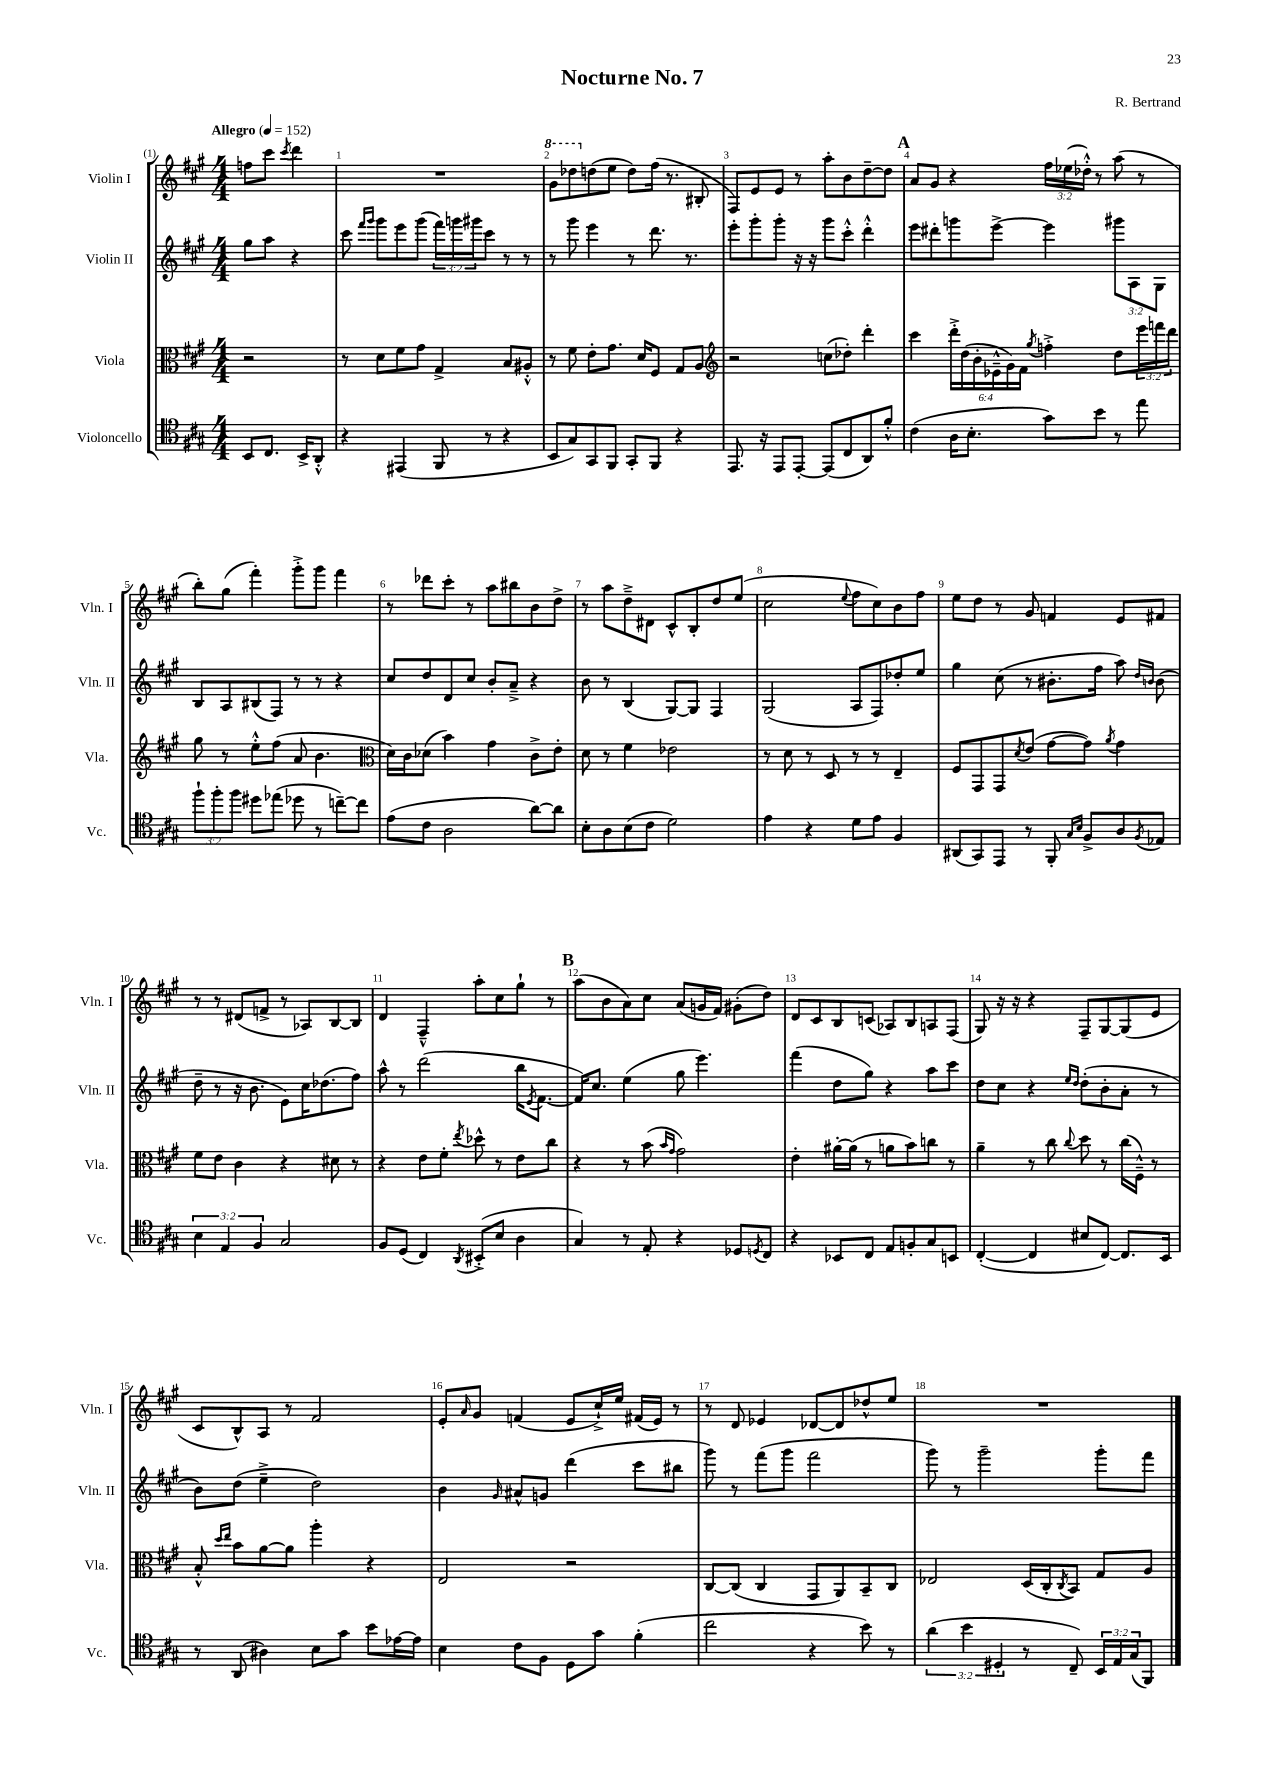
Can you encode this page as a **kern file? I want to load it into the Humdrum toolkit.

**kern	**kern	**kern	**kern
*staff4	*staff3	*staff2	*staff1
*clefC4	*clefC3	*clefG2	*clefG2
*k[f#c#g#]	*k[f#c#g#]	*k[f#c#g#]	*k[f#c#g#]
*M4/4	*M4/4	*M4/4	*M4/4
*MM152	*MM152	*MM152	*MM152
8BB/L	2r	8gg#\L	8ff\L
8.C#/J	.	8aa\J	8ccc#\J
.	.	.	8qccc#/
.	.	4r	4ddd\
16BB^/LK	.	.	.
8AA'^^/J	.	.	.
=	=	=	=
4r	8r	8ccc#\	1r
.	.	16qqfff#/LL	.
.	.	16qqggg#/JJ	.
.	8d\L	8ggg#\L	.
(4EE#/	8f#\	8eee\	.
.	8g#\J	(8ggg#\J	.
8FF#/	4G#^/	24fff#\LL)	.
.	.	24ggg\	.
.	.	24ggg#\J	.
8r	.	8ccc#\J	.
4r	8B/L	8r	.
.	8A#'^^/J	8r	.
=	=	=	=
8BB/L	8r	8r	8gg#\L
8G#/)	8f#\	8ggg#\	8ddd-\
8GG#/	8e'\L	4eee\	(8dd\
8FF#/J	8.g#\J	.	8ee\J
8GG#'/L	.	8r	8dd\L)
.	16d/LK	.	.
8FF#/J	8F#/J	8.ddd\	(16ff#\Jk
.	.	.	8.r
4r	8G#/L	.	.
.	.	8.r	.
.	8A/J	.	8B#'/
=	=	=	=
*	*clefG2	*	*
8.EE/	2r	8eee'\L	8F#/L)
.	.	8ggg#'\	8e/
16r	.	.	.
8EE/L	.	8ggg#'\J	8e/J
[8EE'/J	.	16r	8r
.	.	16r	.
(8EE/]L	(8cc\L	8ggg#\L	8aa'\L
8C#/	8dd-'\J)	8ccc#'^^\J	8b\
8AA/)	4ddd'\	4ddd'^^\	[8dd~\
8f#'^^/J	.	.	8dd\]J
=	=	=	=
(4c#\	4ccc#\	8eee\L	8a/L
.	.	8ddd#'\	8g#/J
16A\LK	24ddd'^\LL	8ggg\	4r
.	(24dd\	.	.
8.B'\J	.	.	.
.	24b'\	.	.
.	24e-~^^\	[8eee^\J	.
.	24g#\)	.	.
.	24f#\JJ	.	.
.	8qgg#/	.	.
8g#\L)	4ff'^\	4eee\]	24ff#\LL
.	.	.	(24ee-\
.	.	.	24dd-'^^\JJ)
8b\J	.	.	8r
8r	8dd\L	12ggg#\L	(8aa\
.	.	12A\	.
8ee\	24eee\L	.	8r
.	24fff\	12G#\J	.
.	24ddd\JJ	.	.
=	=	=	=
12ff#`\L	8gg#\	8B/L	8bb'\L)
12ff#'\	.	.	.
.	8r	8A/	(8gg#\J
12ff#\J	.	.	.
8dd#\L	8ee'^^\L	(8B#/	4fff#'\)
(8ee-\J	(8ff#\J	8F#/J)	.
8dd-\	8a/	8r	8ggg#'^\L
8r	4.b\	8r	8ggg#\J
[8cc~\L)	.	4r	4fff#\
8cc\]J	.	.	.
=	=	=	=
*	*clefC3	*	*
(8e\L	16d\LL)	8cc#/L	8r
.	16c#\J	.	.
8c#\J	(8d-\J	8dd/	8ddd-\L
2A\	4b\)	8d/	8ccc#'\J
.	.	8cc#/J	8r
.	4g#\	8b'/L	8aa\L
.	.	8a~^/J	8bb#\
[8a\L)	8c#^\L	4r	8b\
8a\]J	8e'\J	.	8dd^\J
=	=	=	=
8B'\L	8d\	8b\	8r
8A\	8r	8r	8aa\L
(8B\	4f#\	(4B/	8dd~^\
8c#\J	.	.	8d#\J
2d\)	2e-\	[8G#/L)	8c#^^/L
.	.	8G#/]J	8B'/
.	.	4F#/	8dd/
.	.	.	(8ee/J
=	=	=	=
4e\	8r	(2G#/	2cc#\
.	8d\	.	.
4r	8r	.	.
.	8D/	.	.
.	.	.	8qqee/
8d\L	8r	8A/L	8ff#\L
8e\J	8r	8F#/)	8cc#\)
4F#/	4E~/	8dd-'/	8b\
.	.	8ee/J	8ff#\J
=	=	=	=
(8AA#/L	8F#/L	4gg#\	8ee\L
8GG#/)	8GG#/	.	8dd\J
8EE/J	8GG#/	(8cc#\	8r
.	8qd/	.	.
8r	(8e/J	8r	8g#/
8FF#'/	[8g#\L	8.b#'\L	4f/
16qqG#/LL	.	.	.
16qqB/JJ	.	.	.
8F#^/L	8g#\]J)	.	.
.	.	16ff#\Jk	.
.	8qa/	.	.
8A/	4g#\	8aa\)	8e/L
.	.	16qqdd/LL	.
8qF#/	.	16qqb/JJ	.
8E-/J	.	(8b\	8f#/J
=	=	=	=
6B\	8f#\L	8dd~\	8r
.	8e\J	8r	8r
6E/	.	.	.
.	4c#\	16r	(8d#/L
.	.	8.b\	.
6F#/	.	.	.
.	.	.	8f^/J
2G#/	4r	8e\L)	8r
.	.	16cc#\K	8A-/L)
.	.	(8.dd-\	.
.	8d#\	.	[8B/
.	8r	8ff#\J)	8B/]J
=	=	=	=
8F#/L	4r	8aa^^\	4d/
(8D/J	.	8r	.
4C#/)	8e\L	(2ddd\	4F#~^^/
.	8f#'\J	.	.
8qAA/	8qee/	.	.
(8BB#'^/L	8dd-^^\	.	8aa'\L
8B/J	8r	.	8cc#\
4A\	8e\L	16bb\LK	8gg#`\J
.	.	8qe/	.
.	.	[8.f#\J	.
.	8cc#\J	.	8r
=	=	=	=
4G#/)	4r	16f#/]LK)	(8aa\L
.	.	8.cc#/J	.
.	.	.	8b\
8r	8r	(4ee\	8a\)
8E'/	(8b\	.	8cc#\J
.	16qqb/LL	.	.
.	16qqg#/JJ	.	.
4r	2g#\)	8gg#\	(8a/L
.	.	4.eee\)	16g/L
.	.	.	16f#/JJ)
8D-/L	.	.	(8g#'\L
8qD/	.	.	.
8C#/J	.	.	8dd\J)
=	=	=	=
4r	4e'\	(4fff#\	8d/L
.	.	.	8c#/
8BB-/L	[16a#'\LL	8dd\L	8B/
.	(16a#\]JJ	.	.
8C#/J	8r	8gg#\J)	(8c/J
8E/L	8a\L	4r	8A-/L)
8F'/	8b\)	.	8B/
8G#/	8cc\J	8aa\L	8A/
8BB/J	8r	8ccc#\J	(8F#/J
=	=	=	=
([4C#'/	4a~\	8dd\L	8G#/)
.	.	8cc#\J	16r
.	.	.	16r
4C#/]	8r	4r	4r
.	8cc#\	.	.
.	.	16qqee/LL	.
.	8qqcc#/	16qqdd/JJ	.
8B#/L	8dd\	(8dd'\L	8F#~/L
[8C#/J)	8r	8b'\	[8G#/
8.C#/]L	(16cc#\LL	8a'\J	(8G#/]
.	16F#~^^\JJ)	.	.
.	8r	8r	8e/J
16BB/Jk	.	.	.
=	=	=	=
8r	8B'^^/	8b\L)	8c#/L
.	16qqdd/LL	.	.
.	16qqee/JJ	.	.
(8AA/	8b\L	(8dd\J	8B^^/)
4A#\)	[8a\	4ee~^\	8A/J
.	8a\]J	.	8r
8B\L	4aa'\	2dd\)	2f#/
8g#\J	.	.	.
8b\L	4r	.	.
[16e-\L	.	.	.
16e-\]JJ	.	.	.
=	=	=	=
4B\	2E/	4b\	8e'/L
.	.	.	16qqa/
.	.	.	8g#/J
.	.	16qqg#/	.
8c#\L	.	8a#^^/L	(4f/
8F#\J	.	8g/J	.
8D\L	2r	(4ddd\	8e/L
8g#\J	.	.	16cc#`^/L)
.	.	.	16ee/JJ
(4f#'\	.	8ccc#\L	(16f#/LL
.	.	.	16e/JJ)
.	.	8bb#\J	8r
=	=	=	=
2cc#\	[8C#/L	8ggg#\)	8r
.	(8C#/]J	8r	8d/
.	4C#/	(8fff#\L	4e-/
.	.	8ggg#\J	.
4r	8GG#/L	2fff#\	[8d-/L
.	8AA/)	.	8d-/]
8b\)	8BB~/	.	8dd-^^/
8r	8C#/J	.	8ee/J
=	=	=	=
(6a\	2E-/	8ggg#\)	1r
.	.	8r	.
6b\	.	.	.
.	.	2ggg#~\	.
6D#'/	.	.	.
8r	(16D/LL	.	.
.	16C#'/J	.	.
.	8qC#/	.	.
8C#~/)	8BB/J)	.	.
24BB/LL	8G#/L	8ggg#'\L	.
24E/	.	.	.
(24G#/J	.	.	.
8FF#/J)	8A/J	8fff#\J	.
==	==	==	==
*-	*-	*-	*-
